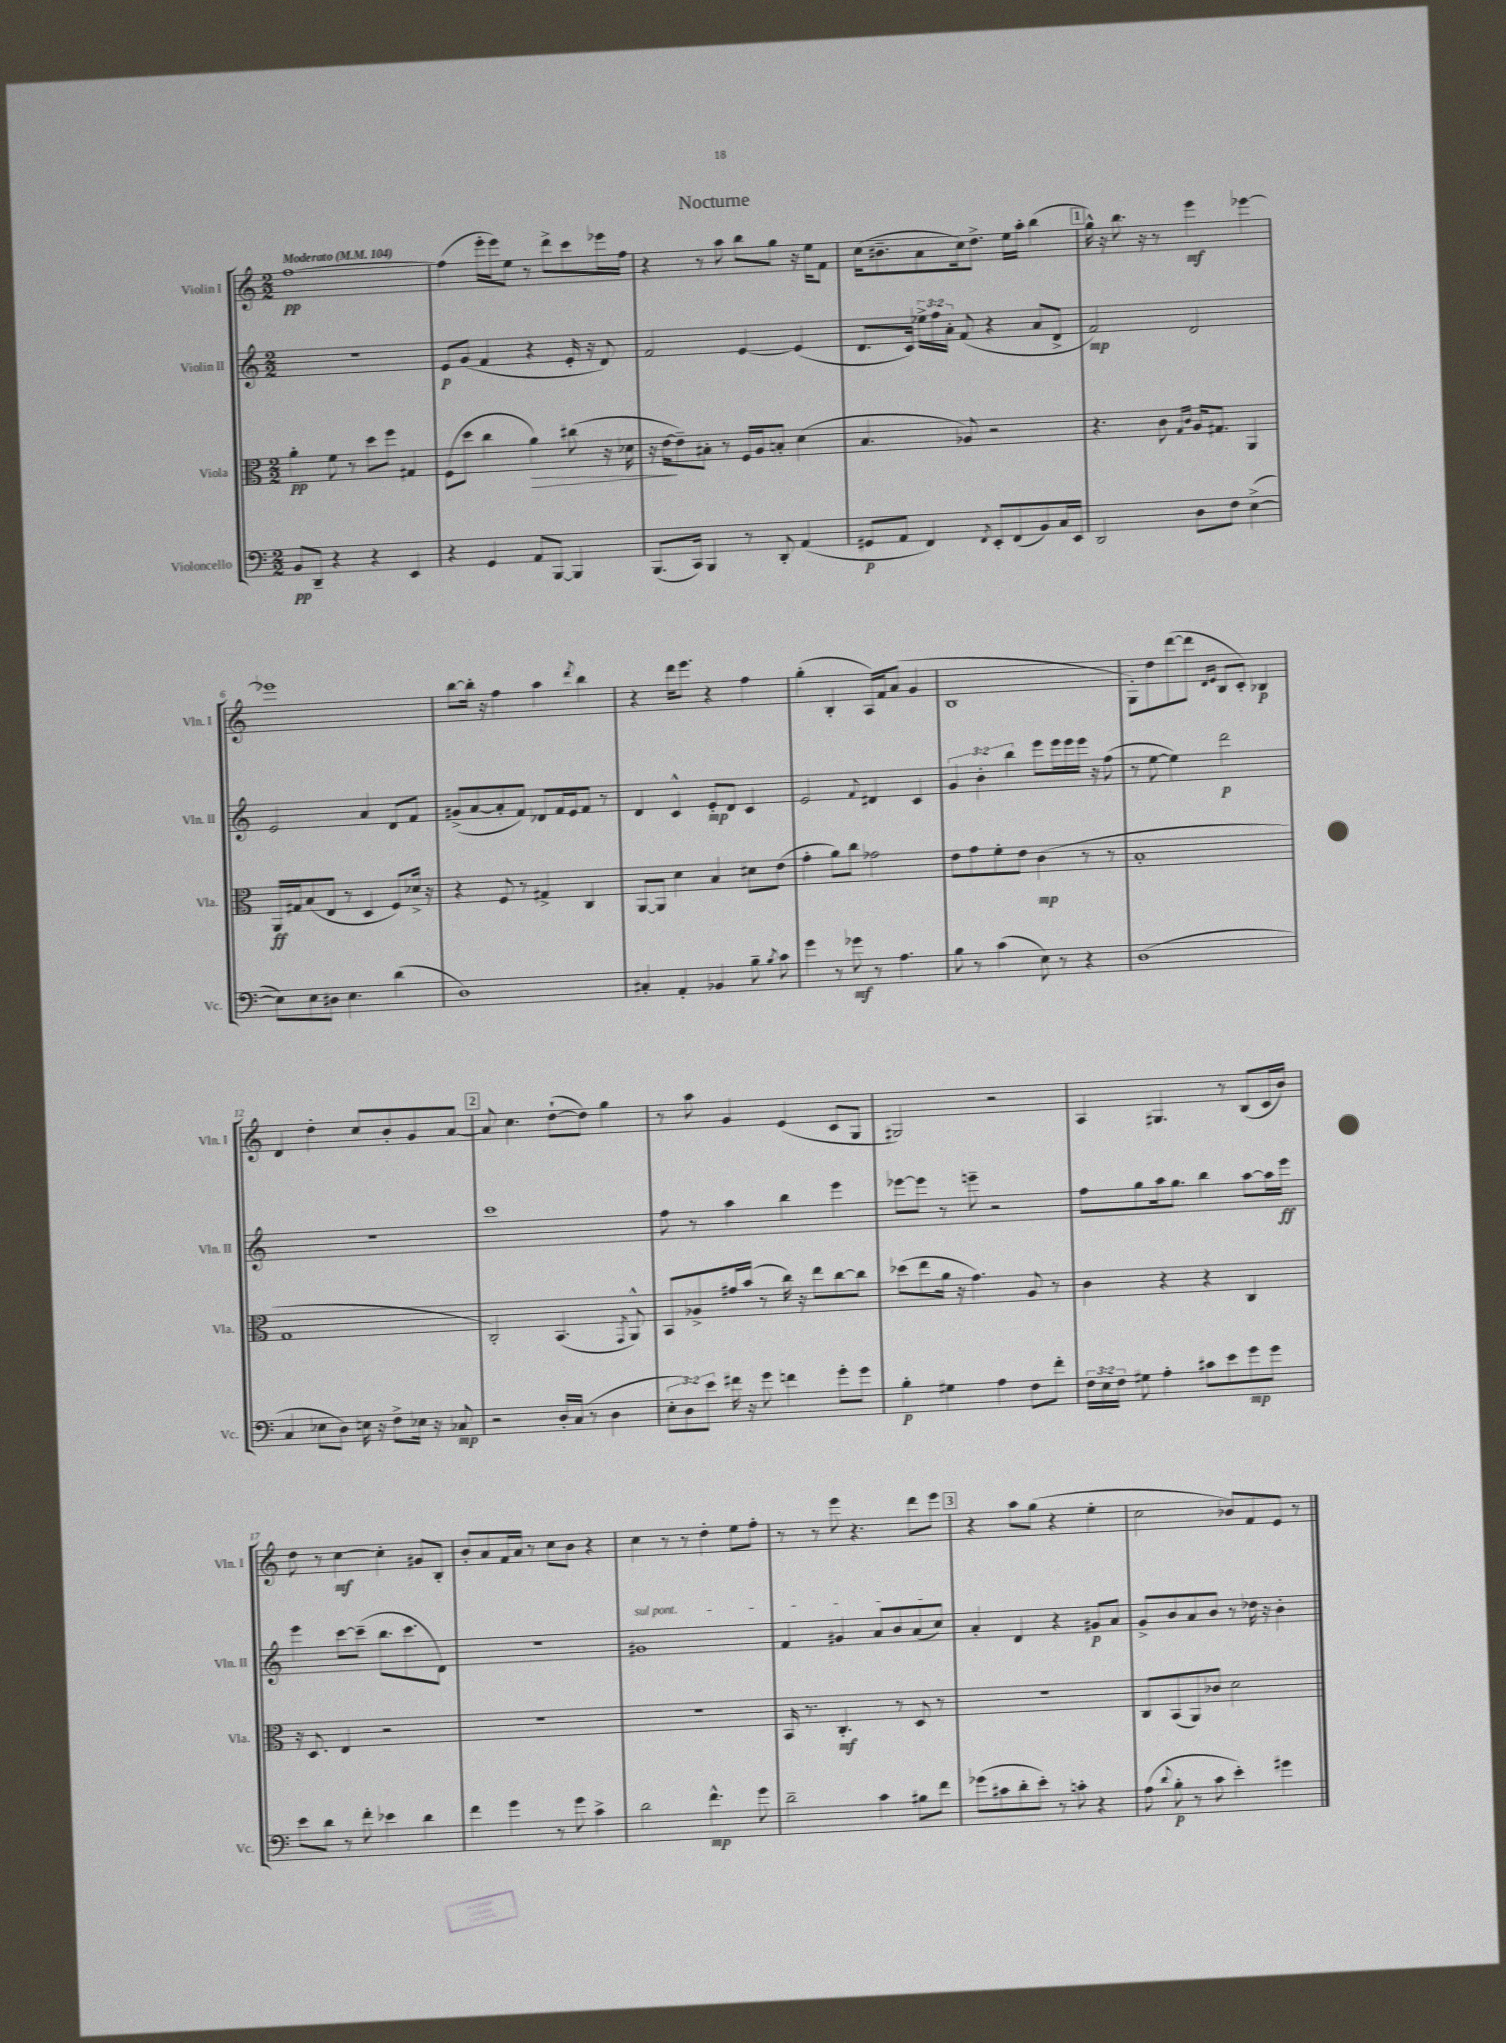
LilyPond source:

\header { title = "Nocturne" }
<<
\new StaffGroup <<
\new Staff = "s0" \with { instrumentName = "Violin I" shortInstrumentName = "Vln. I" } {
    \clef treble \key c \major \numericTimeSignature \time 2/2 \tempo "Moderato" 4 = 104
    \autoBeamOff f''1~\pp |
    f''4( e'''16[-. e'''16) e''8] r8 d'''8[-> c'''8 ees'''16 f''16] |
    r4 r8 a''8 b''8[ g''8] r16 e''16[ f'8] |
    c''16[( bis'8.-- a'8 c''16) d''8.]-> e''16[ a''16]-. b''4( |
    \mark \markup { \box "1" } g''16-^) r16 b''8. r16 r8 e'''4\mf ees'''4~ |
    ees'''1 |
    b''8[~ b''16]-. r16 f''4 a''4 \acciaccatura { d'''8 } b''4 |
    r4 d'''16[ e'''8.] r4 f''4 |
    g''4-.( b4-. a16[) f'16 a'8]( g'4 |
    b1 |
    g8[-.) d''8 d'''8~( d'''8] \grace { d'16[ e'16] } b8[ c'8]-.) bes4\p |
    d'4 d''4-. c''8[ b'8-. g'8 a'8]~ |
    \mark \markup { \box "2" } a'8 c''4. d''8[~-!( d''8]) g''4 |
    r8 a''8 g'4 e'4( c'8[ g8] |
    gis2) r2 |
    a4 gis4. r8 b8[( c'16 b'16]) |
    d''8 r8 c''4~\mf c''4-. gis'8[ b8]-. |
    b'8[-. a'8 f'16 a'16] r8 c''8[ b'8] r4 |
    c''4 r8 r8 d''4-. e''8[ f''8]-. |
    r8 r8 e'''8 r4. d'''8[ e'''8] |
    \mark \markup { \box "3" } r4 a''8[ g''8]( r4 e''4-. |
    c''2 bes'8[) f'8 e'8] r8 \bar "|." |
}
\new Staff = "s1" \with { instrumentName = "Violin II" shortInstrumentName = "Vln. II" } {
    \clef treble \key c \major \numericTimeSignature \time 2/2 \override Staff.TupletNumber.text = #tuplet-number::calc-fraction-text
    \autoBeamOff R1 |
    e'8[\p g'8]( f'4 r4 e'16-. r16 d'8) |
    f'2 e'4~ e'4( |
    d'8.[ c'16]) \tuplet 3/2 { ees''16[-> f''16 a'16]-. } f'8( r4 a'8[ d'8]-> |
    \mark \markup { \box "1" } f'2\mp) d'2 |
    e'2 a'4 d'8[ f'8] |
    gis'8[->( a'8~ a'8-. f'8]) des'8[ f'16 e'16 f'8] r8 |
    d'4 c'4-^ e'8[-.\mp d'8] c'4 |
    e'2 \appoggiatura { f'8 } dis'4 c'4 |
    \tuplet 3/2 { g'4 b'4-. b''4 } e'''8[ e'''16 e'''16 e'''16] r16 f''8( |
    r8 e''8~ e''4) d'''2\p |
    R1 |
    \mark \markup { \box "2" } c'''1 |
    f''8 r8 a''4 b''4 e'''4 |
    ees'''8[~ ees'''8] r8 e'''8-- r2 |
    f''8[ g''8 a''16 g''8.] b''4 a''8[~ a''16 e'''16]\ff |
    e'''4 c'''8[~ c'''8]--( b''8.[ c'''8. d'8]) |
    R1 |
    \once \override TextSpanner.bound-details.left.text = \markup { \italic "sul pont." } gis'1\startTextSpan |
    f'4 gis'4 a'8[ b'8 a'8( c''8]\stopTextSpan) |
    \mark \markup { \box "3" } a'4-. d'4 r4 gis'8[\p a'8] |
    g'8[-> b'8 a'8 b'8] r8 des''16 r16 b'4-. \bar "|." |
}
\new Staff = "s2" \with { instrumentName = "Viola" shortInstrumentName = "Vla." } {
    \clef alto \key c \major \numericTimeSignature \time 2/2
    \autoBeamOff a'4-.\pp f'8 r8 d''8[ f''8] gis4 |
    f8[( d''8] c''4 a'4\>) cis''8( r16 des'16 |
    r16 e'16[~\! e'8--) bis8]-. r8 f16[ a16 b8]-. d'4( |
    b4. aes8) r2 |
    \mark \markup { \box "1" } r4. c'8 \grace { g16[ c'16] } a16[ gis8.] a,4 |
    a,16[\ff gis16 b8( e8] r8 d4 f8[) des'16]-> r16 |
    r4 f8 r8 gis4-> c4 |
    a,8[~ a,8] d'4 b4 dis'8[ e'8]( |
    g'4-. a'8[) c''8] ges'2 |
    e'8[ g'8 f'8-. e'8] c'4\mp( r8 r8 |
    b1-. |
    g1 |
    \mark \markup { \box "2" } c2-.) b,4.( \acciaccatura { g,8 } a,8-^) |
    b,8[ aes8-> gis'16 b'16]( r8 c''16) r16 e''8[ c''8~ c''8] |
    des''8[( e''8 a'16] r16 g'4.) a8 r8 |
    c'4 r4 r4 c4 |
    r16 d8. e4 r2 |
    R1 |
    R1 |
    b,16 r8. c4.-.\mf r8 d8 r8 |
    \mark \markup { \box "3" } R1 |
    c8[ b,8( a,8) ces'8] d'2 \bar "|." |
}
\new Staff = "s3" \with { instrumentName = "Violoncello" shortInstrumentName = "Vc." } {
    \clef bass \key c \major \numericTimeSignature \time 2/2 \override Staff.TupletNumber.text = #tuplet-number::calc-fraction-text
    \autoBeamOff b,8[\pp d,8]-- r4 r4 e,4 |
    r4 g,4 a,8[ b,,8]~ b,,4 |
    b,,8.[( c,16]) b,,4 r8 d,8-. a,4( |
    gis,8[\p a,8] f,4) \acciaccatura { f,8 } e,8[-. f,8( b,8) c16 e,16] |
    \mark \markup { \box "1" } d,2 d8[ f8] e4~->( |
    e8[) e8 dis8] e4. d'4( |
    d1) |
    cis4-. a,4-. bes,4 b8-- \acciaccatura { b8 } c'8 |
    g'4 r8 ges'8\mf r8 a4. |
    b8 r8 c'4( e8) r8 r4 |
    d1( |
    c4 ees8[ d8]) e16 r16 f8[-> ees16] r16 ces8\mp |
    \mark \markup { \box "2" } r2 d16[-. c16]( r8 d4 |
    \tuplet 3/2 { e8[-. d8) e'8] } fis'16 r16 g'8 f'4 g'8[-. g'8] |
    b4-.\p gis4 a4 f8[ f'8]-. |
    \tuplet 3/2 { f16[ e16 f16] } gis8 a4-. cis'8[ e'8 g'8\mp g'8] |
    e'8[ d'8] r8 f'8-. ees'4 d'4 |
    f'4 g'4 r8 g'8 c'4-> |
    d'2 f'4.-^\mp g'8 |
    d'2-- c'4 bis8[ f'8] |
    \mark \markup { \box "3" } ges'8[( cis'8 d'8-. e'8]-.) r8 c'8-. r4 |
    a8( \appoggiatura { d'8 } b8-.\p r8 c'8 e'4-.) gis'4 \bar "|." |
}
>>
>>
